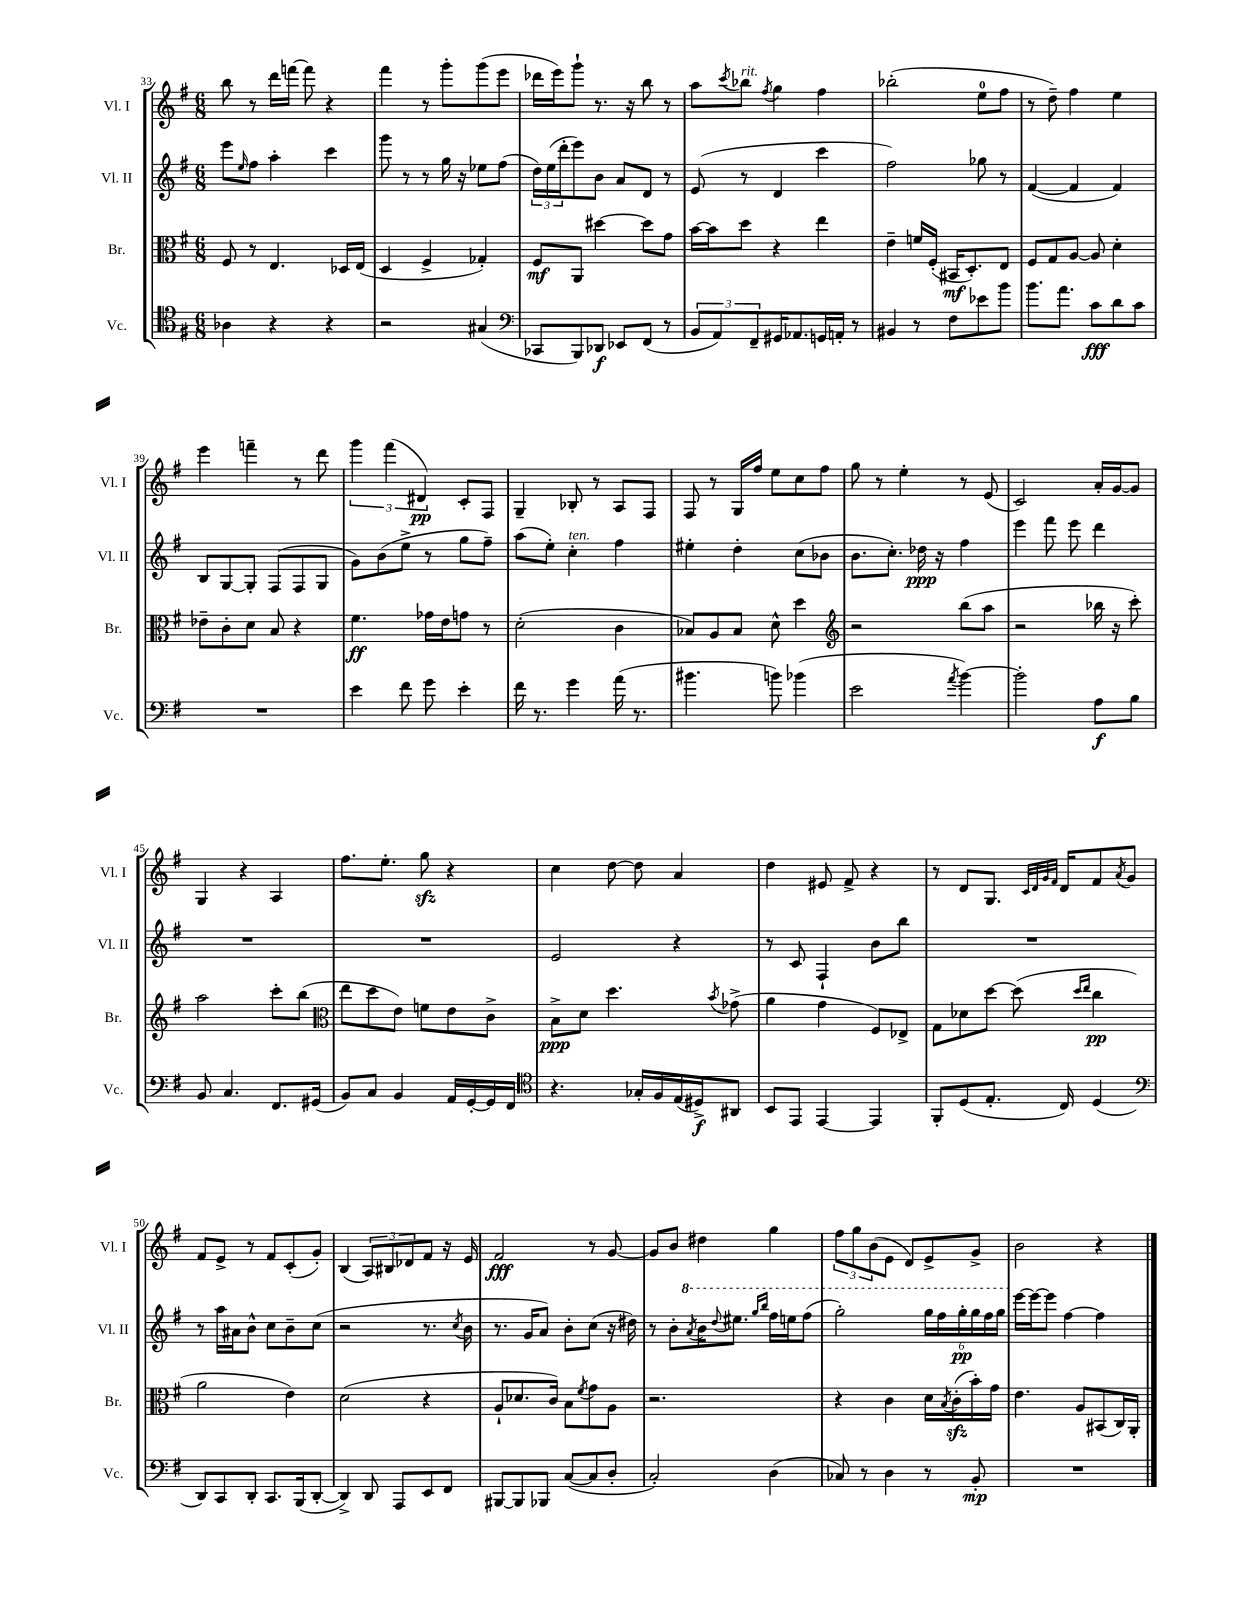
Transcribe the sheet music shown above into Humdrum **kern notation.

**kern	**kern	**kern	**kern
*staff4	*staff3	*staff2	*staff1
*clefC4	*clefC3	*clefG2	*clefG2
*k[f#]	*k[f#]	*k[f#]	*k[f#]
*M6/8	*M6/8	*M6/8	*M6/8
4A-	8F#	8eee	8bb
.	.	16qqee	.
.	8r	8ff#	8r
4r	4.E	4aa'	16ddd
.	.	.	[16fff
.	.	.	8fff]
4r	.	4ccc	4r
.	16D-	.	.
.	(16E	.	.
=	=	=	=
2r	4D	8ggg	4fff#
.	.	8r	.
.	4F#^	8r	8r
.	.	16gg	8ggg'
.	.	16r	.
(4G#	4G-')	8ee-	(8ggg
.	.	(8ff#	8eee
=	=	=	=
*clefF4	*	*	*
8CC-	8F#	24dd)	16ddd-
.	.	(24ee	.
.	.	.	16eee)
.	.	24ddd'	.
8BBB)	8AA	8eee)	8ggg`
8DD-	[4dd#	8b	8.r
8EE-	.	8a	.
.	.	.	16r
(8FF#	8dd#]	8d	8bb
8r	8g	8r	8r
=	=	=	=
12BB	[16b	(8e	8aa
.	16b]	.	.
12AA)	.	.	.
.	.	.	8qccc
.	8dd	8r	8bb-
12FF#~	.	.	.
.	.	.	8qff#
16GG#	4r	4d	4gg
8.AA-	.	.	.
16GG	4ee	4ccc	4ff#
16AA'	.	.	.
8r	.	.	.
=	=	=	=
4BB#	4e~	2ff#)	(2bb-'
8r	16f	.	.
.	(16F#'	.	.
8F#	16BB#	.	.
.	8.D')	.	.
8e-	.	8gg-	8ee
8b	8E	8r	8ff#
=	=	=	=
8.b	8F#	([4f#	8r
.	8G	.	8dd~)
8.a	.	.	.
.	[8A	4f#]	4ff#
8c	8A]	.	.
8d	4d'	4f#)	4ee
8c	.	.	.
=	=	=	=
2.r	8e-~	8B	4eee
.	8c'	[8G	.
.	8d	8G']	4fff~
.	8B	(8F#	.
.	4r	8F#	8r
.	.	8G	8ddd
=	=	=	=
4e	4.f#	8g)	6ggg
.	.	(8b	.
.	.	.	(6fff#
8f#	.	8ee^	.
.	.	.	6d#)
8g	16g-	8r	.
.	16e	.	.
4e'	8g	8gg	8c'
.	8r	8ff#~)	8F#
=	=	=	=
16f#	(2d'	(8aa	4G~
8.r	.	.	.
.	.	8ee')	.
4g	.	4cc'	8B-'
.	.	.	8r
(16a	4c	4ff#	8A
8.r	.	.	.
.	.	.	8F#
=	=	=	=
4.b#	8B-)	4ee#'	8F#
.	8A	.	8r
.	8B-	4dd'	16G
.	.	.	16ff#
8b)	8d^^	.	8ee
(4b-	4dd	(8cc	8cc
.	.	8b-	8ff#
=	=	=	=
*	*clefG2	*	*
2e	2r	8.b	8gg
.	.	.	8r
.	.	8.cc')	.
.	.	.	4ee'
.	.	16dd-	.
.	.	16r	.
8qa	.	.	.
[4b)	(8bb	4ff#	8r
.	8aa	.	(8e
=	=	=	=
2b']	2r	4eee	2c)
.	.	8fff#	.
.	.	8eee	.
8A	16bb-	4ddd	16a'
.	16r	.	[16g
8B	8ccc')	.	8g]
=	=	=	=
8BB	2aa	2.r	4G
4.C	.	.	.
.	.	.	4r
8.FF#	8ccc'	.	4A
.	(8bb	.	.
(16GG#	.	.	.
=	=	=	=
*	*clefC3	*	*
8BB)	8ee	2.r	8.ff#
8C	8dd	.	.
.	.	.	8.ee'
4BB	8e)	.	.
.	8f	.	8gg
16AA	8e	.	4r
[16GG'	.	.	.
16GG]	8c^	.	.
16FF#	.	.	.
=	=	=	=
*clefC4	*	*	*
4.r	8B^	2e	4cc
.	8d	.	.
.	4.dd	.	[8dd
16G-'	.	.	8dd]
16F#	.	.	.
(16E	.	4r	4a
16D#^)	.	.	.
.	8qb	.	.
8AA#	(8g-^	.	.
=	=	=	=
8BB	4a	8r	4dd
8EE	.	8c	.
[4EE	4g	4F#`	8e#
.	.	.	8f#^
4EE]	8F#)	8b	4r
.	8E-^	8bb	.
=	=	=	=
8FF#'	8G	2.r	8r
(8D	8d-	.	8d
8.E'	[8dd	.	8.G
.	(8dd]	.	.
.	.	.	32qqc
.	.	.	32qqd
.	.	.	32qqg
.	.	.	32qqf#
16C)	.	.	16d
.	16qqdd	.	.
.	16qqee	.	.
(4D	4cc	.	8f#
.	.	.	8qa
.	.	.	8g
=	=	=	=
*clefF4	*	*	*
8DD)	2a	8r	8f#
8CC	.	16aa	8e^
.	.	16a#	.
8DD'	.	8b^^	8r
8.CC	.	8cc	8f#
.	4e)	8b~	(8c'
(16BBB	.	.	.
[8DD'	.	(8cc	8g')
=	=	=	=
4DD^])	(2d	2r	(4B
8DD	.	.	12A)
.	.	.	12B#
8AAA	.	.	.
.	.	.	12d-
8EE	4r	8.r	8f#
8FF#	.	.	16r
.	.	8qcc	.
.	.	16b	16e
=	=	=	=
[8BBB#	8A`	8.r	2f#
8BBB#]	8.d-	.	.
.	.	16g	.
8BBB-	.	8a)	.
.	16c)	.	.
([8C	8B	8b'	.
.	8qf#	.	.
8C]	8g	(8cc	8r
8D'	8A	16r	[8g
.	.	16dd#)	.
=	=	=	=
2C')	2.r	8r	8g]
.	.	8b'	8b
.	.	8qaa	.
.	.	16bb	4dd#
.	.	8qqddd	.
.	.	8.eee#	.
.	.	16qqggg	.
.	.	16qqbbb	.
(4D	.	16fff#	4gg
.	.	16eee	.
.	.	(8fff#	.
=	=	=	=
8C-)	4r	2ggg')	12ff#
.	.	.	12gg
8r	.	.	.
.	.	.	(12b
4D	4c	.	8e
.	.	.	8d)
8r	16d	24ggg	8e^
.	.	24fff#	.
.	8qB	.	.
.	(16c'	.	.
.	.	24ggg'	.
8BB'	16b')	24ggg	8g^
.	.	24fff#	.
.	16g	.	.
.	.	24ggg	.
=	=	=	=
2.r	4.e	[16eee	2b
.	.	16eee_	.
.	.	8eee]	.
.	.	[4ff#	.
.	8A	.	.
.	(8BB#	4ff#]	4r
.	16C)	.	.
.	16AA'	.	.
==	==	==	==
*-	*-	*-	*-
